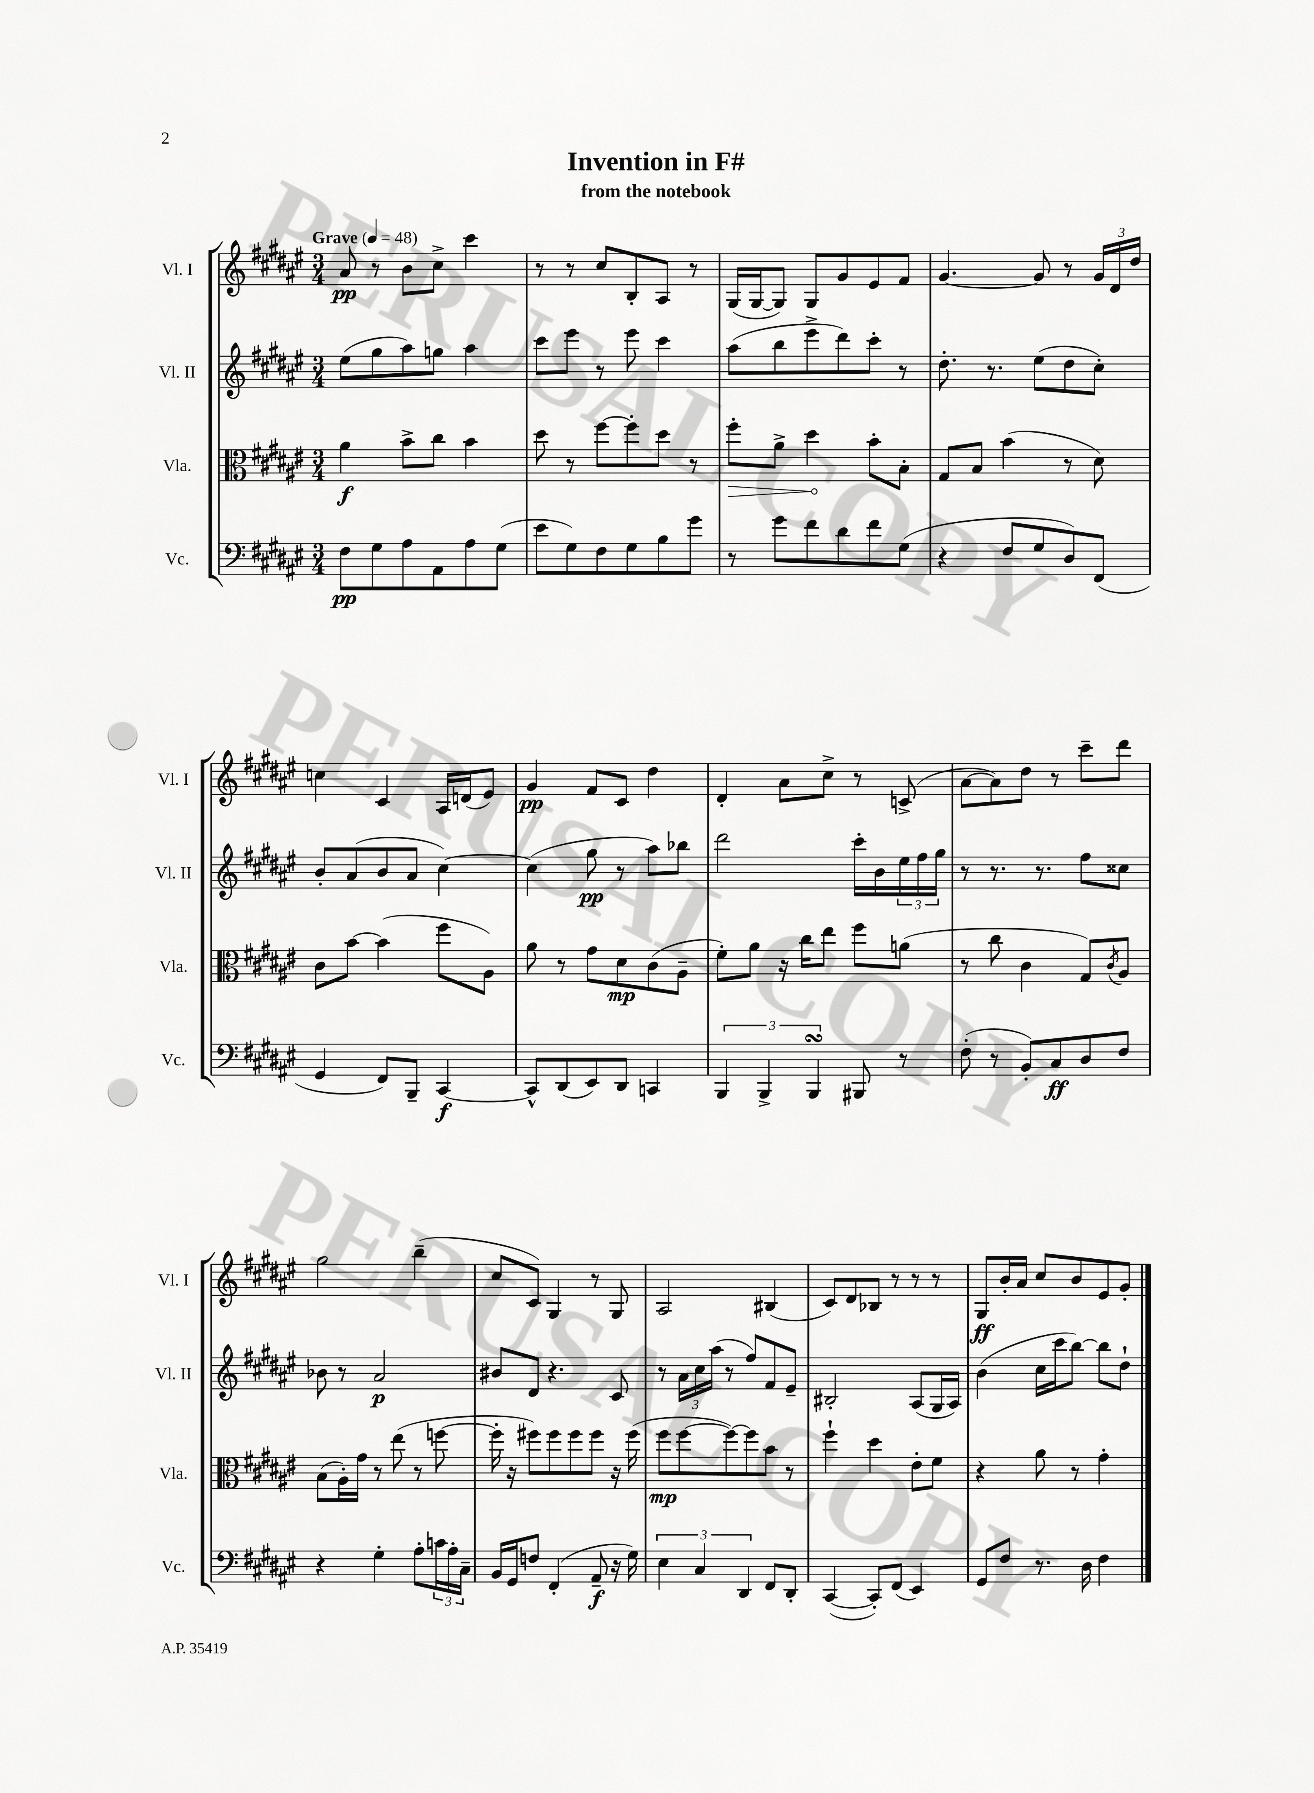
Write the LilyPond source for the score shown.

\header { title = "Invention in F#" subtitle = "from the notebook" }
<<
\new StaffGroup <<
\new Staff = "s0" \with { instrumentName = "Vl. I" shortInstrumentName = "Vl. I" } {
    \clef treble \key fis \major \numericTimeSignature \time 3/4 \tempo "Grave" 4 = 48
    ais'8\pp r8 b'8 cis''8-> cis'''4 |
    r8 r8 cis''8 b8-. ais8 r8 |
    gis16( gis16~ gis8) gis8 gis'8 eis'8 fis'8 |
    gis'4.~ gis'8 r8 \tuplet 3/2 { gis'16 dis'16 dis''16 } |
    c''4 cis'4 ais16 d'16( eis'8) |
    gis'4\pp fis'8 cis'8 dis''4 |
    dis'4-. ais'8 cis''8-> r8 c'8->( |
    ais'8~ ais'8) dis''8 r8 cis'''8-- dis'''8 |
    gis''2 b''4--( |
    cis''8 cis'8) gis4 r8 gis8 |
    ais2 bis4( |
    cis'8) dis'8 bes8 r8 r8 r8 |
    gis8\ff b'16-. ais'16 cis''8 b'8 eis'8 gis'8-. \bar "|." |
}
\new Staff = "s1" \with { instrumentName = "Vl. II" shortInstrumentName = "Vl. II" } {
    \clef treble \key fis \major \numericTimeSignature \time 3/4
    eis''8( gis''8 ais''8) g''8 ais''4 |
    cis'''8 eis'''8 r8 eis'''8 cis'''4 |
    ais''8( b''8 eis'''8-> dis'''8) cis'''8-. r8 |
    dis''8.-. r8. eis''8( dis''8 cis''8-.) |
    b'8-. ais'8( b'8 ais'8 cis''4~) |
    cis''4( gis''8\pp r8 ais''8) bes''8 |
    dis'''2 cis'''16-. b'16 \tuplet 3/2 { eis''16 fis''16 gis''16 } |
    r8 r8. r8. fis''8 cisis''8 |
    bes'8 r8 ais'2\p |
    bis'8 dis'8 r4. cis'8 |
    r8 \tuplet 3/2 { ais'16 cis''16 ais''16( } r8 fis''8) fis'8 eis'8-- |
    bis2-. ais8( gis16 ais16) |
    b'4( cis''16 cis'''16 b''8~) b''8 dis''8-! \bar "|." |
}
\new Staff = "s2" \with { instrumentName = "Vla." shortInstrumentName = "Vla." } {
    \clef alto \key fis \major \numericTimeSignature \time 3/4
    ais'4\f b'8-> cis''8 b'4 |
    dis''8 r8 fis''8~ fis''8-. dis''8 r8 |
    \once \override Hairpin.circled-tip = ##t fis''8-.\> ais'8-> dis''4\! b'8-. b8-. |
    gis8 b8 b'4( r8 dis'8) |
    cis'8 b'8~ b'4( fis''8 ais8) |
    ais'8 r8 gis'8 dis'8\mp cis'8( ais8-- |
    fis'8-.) ais'8 r16 cis''16 eis''8 fis''8 a'8( |
    r8 cis''8 cis'4 gis8) \acciaccatura { cis'8 } ais8 |
    b8( ais16-.) gis'16 r8 eis''8( r8 f''8~ |
    f''16-. r16 fis''8) fis''8 fis''8 fis''8 r16 fis''16( |
    fis''8\mp fis''8~ fis''8~) fis''8 b'8 r8 |
    fis''4-! dis''4 eis'8-. fis'8 |
    r4 ais'8 r8 gis'4-. \bar "|." |
}
\new Staff = "s3" \with { instrumentName = "Vc." shortInstrumentName = "Vc." } {
    \clef bass \key fis \major \numericTimeSignature \time 3/4
    fis8\pp gis8 ais8 ais,8 ais8 gis8( |
    eis'8 gis8) fis8 gis8 b8 gis'8 |
    r8 gis'8 fis'8 dis'8 fis'8 gis8( |
    r4 fis8 gis8 dis8) fis,8( |
    gis,4 fis,8) b,,8-- cis,4~\f |
    cis,8-^ dis,8( eis,8) dis,8 c,4 |
    \tuplet 3/2 { b,,4 b,,4-> b,,4\turn } bis,,8 r8 |
    fis8-.( r8 b,8-.) cis8\ff dis8 fis8 |
    r4 gis4-. ais8-. \tuplet 3/2 { c'16 ais16-. cis16-- } |
    b,16 gis,16 f8 fis,4-.( ais,8--\f r16 gis16) |
    \tuplet 3/2 { eis4 cis4 dis,4 } fis,8 dis,8-. |
    cis,4~( cis,8-.) fis,8( eis,4) |
    gis,8 fis8 r8. dis16 fis4 \bar "|." |
}
>>
>>
\layout { \context { \Score \remove "Bar_number_engraver" } }
